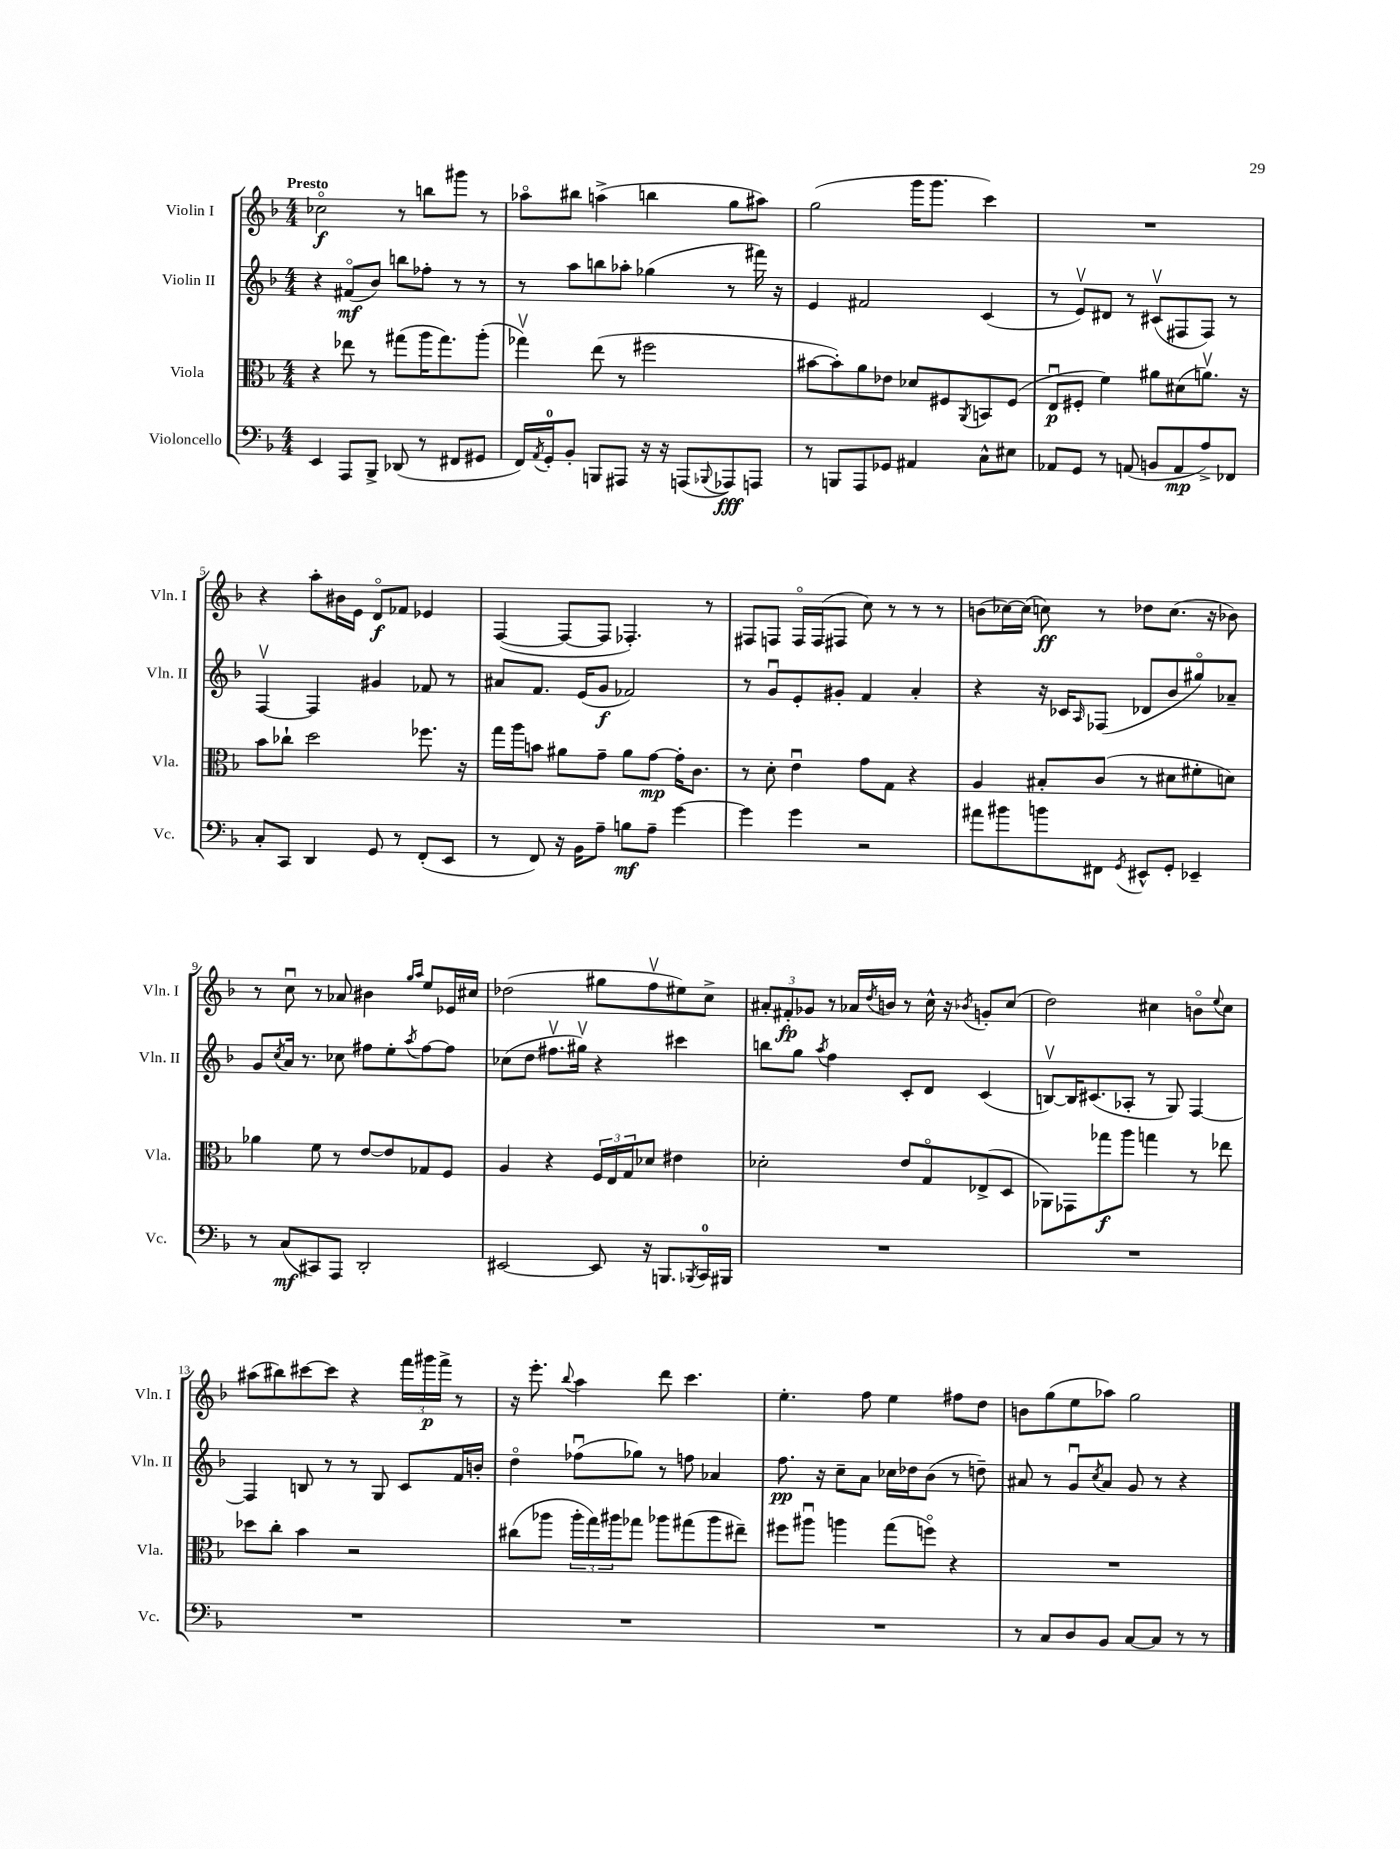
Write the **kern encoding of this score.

**kern	**dynam	**kern	**dynam	**kern	**dynam	**kern	**dynam
*part4	*part4	*part3	*part3	*part2	*part2	*part1	*part1
*staff4	*staff4	*staff3	*staff3	*staff2	*staff2	*staff1	*staff1
*I"Violoncello	*	*I"Viola	*	*I"Violin II	*	*I"Violin I	*
*I'Vc.	*	*I'Vla.	*	*I'Vln. II	*	*I'Vln. I	*
*clefF4	*	*clefC3	*	*clefG2	*	*clefG2	*
*k[b-]	*	*k[b-]	*	*k[b-]	*	*k[b-]	*
*M4/4	*	*M4/4	*	*M4/4	*	*M4/4	*
=1	=1	=1	=1	=1	=1	=1	=1
!	!	!	!	!	!	!LO:TX:a:B:t=Presto	!
4EE/	.	4r	.	4r	.	2cc-X\	f
8AAA/L	.	8ee-X\	.	(8f#X/L	mf	.	.
8BBB-^/J	.	8r	.	8b-/J)	.	.	.
(8DD-X/	.	(8gg#X\L	.	8bbn\L	.	8r	.
8r	.	16aa\K	.	8ff-X'\J	.	8bbn\L	.
.	.	8.gg#\)	.	.	.	.	.
8FF#X/L	.	.	.	8r	.	8ggg#X\J	.
8GG#X/J	.	(8aa'\J	.	8r	.	8r	.
=2	=2	=2	=2	=2	=2	=2	=2
16FF/LL)	.	4gg-Xv\)	.	8r	.	8aa-X\L	.
8qAA/	.	.	.	.	.	.	.
16GG'/J	.	.	.	.	.	.	.
8BB-'/J	.	.	.	8aa\L	.	8bb#X\J	.
8BBBn/L	.	(8ee\	.	8bbn\	.	(4aan^\	.
8AAA#X/J	.	8r	.	8aa-X'\J	.	.	.
16r	.	2ff#X\	.	(4gg-X\	.	4bbn\	.
16r	.	.	.	.	.	.	.
(8AAAn/L	.	.	.	.	.	.	.
8qqBBB-X/	.	.	.	.	.	.	.
8AAA-X/)	fff	.	.	8r	.	8gg\L	.
8AAAn/J	.	.	.	16fff#X\)	.	8aa#X\J)	.
.	.	.	.	16r	.	.	.
=3	=3	=3	=3	=3	=3	=3	=3
8r	.	[8b#X\L	.	4e/	.	(2gg\	.
8BBBn/L	.	8b#'\])	.	.	.	.	.
8AAA/	.	8a\	.	2f#X/	.	.	.
8GG-X/J	.	8e-X\J	.	.	.	.	.
4AA#X/	.	8d-X/L	.	.	.	16ggg\KL	.
.	.	.	.	.	.	8.ggg\J	.
.	.	8F#X/	.	.	.	.	.
.	.	8qAA/	.	.	.	.	.
8C^^\L	.	8BBn/	.	(4c/	.	4ccc\)	.
8E#X\J	.	(8F#/J	.	.	.	.	.
=4	=4	=4	=4	=4	=4	=4	=4
8AA-X/L	.	8Eu/L	p	8r	.	1r	.
8GG/J	.	8F#X'/J	.	8ev/L)	.	.	.
8r	.	4f\)	.	8d#X/J	.	.	.
(8AAn/	.	.	.	8r	.	.	.
8BBn/L	.	8a#X\L	.	(8c#Xv/L	.	.	.
8AA/	mp	(8d#X\	.	8F#X/	.	.	.
8A^/)	.	8.anv\J)	.	8F#/J)	.	.	.
8FF-X/J	.	.	.	8r	.	.	.
.	.	16r	.	.	.	.	.
!!LO:LB:g=z
=5	=5	=5	=5	=5	=5	=5	=5
8C'/L	.	8b-\L	.	[4Fv/	.	4r	.
8CC/J	.	8cc-X`\J	.	.	.	.	.
4DD/	.	2dd\	.	4F/]	.	8aa'\L	.
.	.	.	.	.	.	16b#X\L	.
.	.	.	.	.	.	16e\JJ	.
8GG/	.	.	.	4g#X/	.	8d/L	f
8r	.	.	.	.	.	8f-X/J	.
(8FF'/L	.	8.ff-X\	.	8f-X/	.	4e-X/	.
8EE/J	.	.	.	8r	.	.	.
.	.	16r	.	.	.	.	.
=6	=6	=6	=6	=6	=6	=6	=6
8r	.	16gg\LL	.	8a#X/L	.	([4F/	.
.	.	16aa\J	.	.	.	.	.
8FF/)	.	8bn\J	.	8.f/J	.	.	.
16r	.	8a#X\L	.	.	.	8F/L_	.
16BB-\KL	.	.	.	(16e/KL	.	.	.
8A~\J	.	8g~\J	.	8g/J	f	8F/J]	.
8Bn\L	mf	8a#\L	.	2f-X/)	.	4.F-X'/)	.
8A~\J	.	[8g\J	mp	.	.	.	.
[4g\	.	16g'\KL]	.	.	.	.	.
.	.	8.c\J	.	.	.	.	.
.	.	.	.	.	.	8r	.
=7	=7	=7	=7	=7	=7	=7	=7
4g\]	.	8r	.	8r	.	8F#X/L	.
.	.	8d'\	.	8gu/L	.	8Fn/J	.
4g\	.	4eu\	.	8e'/	.	16F/LL	.
.	.	.	.	.	.	(16F/J	.
.	.	.	.	8g#X'/J	.	8F#X/J	.
2r	.	8g\L	.	4f/	.	8cc\)	.
.	.	8G\J	.	.	.	8r	.
.	.	4r	.	4a'/	.	8r	.
.	.	.	.	.	.	8r	.
=8	=8	=8	=8	=8	=8	=8	=8
8a#X\L	.	4A/	.	4r	.	(8bn\L	.
8b#X\	.	.	.	.	.	[16cc-X\L)	.
.	.	.	.	.	.	(16cc-\JJ]	.
8bn\	.	8B#X'/L	.	16r	.	8ccn\)	ff
.	.	.	.	16c-X/KL	.	.	.
.	.	.	.	16qqA/	.	.	.
8FF#X\J	.	(8c/J	.	(8F-X/J	.	8r	.
8qGG/	.	.	.	.	.	.	.
8EE#X^^/L	.	8r	.	8d-X/L	.	8dd-X\L	.
8GG'/J	.	8d#X\L	.	8b-/	.	(8.cc\J	.
4EE-X~/	.	8f#X'\	.	8gg#X/)	.	.	.
.	.	.	.	.	.	16r	.
.	.	8dn\J)	.	8a-X~/J	.	8b-X\)	.
!!LO:LB:g=z
=9	=9	=9	=9	=9	=9	=9	=9
8r	.	4a-X\	.	8g/L	.	8r	.
.	.	.	.	8qcc/	.	.	.
(8C/L	mf	.	.	16a/Jk	.	8ccu\	.
.	.	.	.	8.r	.	.	.
8CC#X/)	.	8f\	.	.	.	8r	.
8AAA/J	.	8r	.	8cc-X\	.	8a-X/	.
2DD'/	.	[8e/L	.	8ff#X\L	.	4b#X\	.
.	.	8e/]	.	8ee'\	.	.	.
.	.	.	.	.	.	16qqgg/LL	.
.	.	.	.	8qaa/	.	16qqaa/JJ	.
.	.	8G-X/	.	[8ff#\	.	8ee/L	.
.	.	8F/J	.	8ff#\J]	.	16e-X/L	.
.	.	.	.	.	.	16cc#X/JJ	.
=10	=10	=10	=10	=10	=10	=10	=10
[2EE#X/	.	4A/	.	(8cc-X\L	.	(2dd-X\	.
.	.	.	.	8dd\J	.	.	.
.	.	4r	.	8.ff#Xv\L	.	.	.
.	.	.	.	16gg#Xv\Jk)	.	.	.
8EE#/]	.	24F/LL	.	4r	.	8gg#X\L	.
.	.	24E/	.	.	.	.	.
.	.	24G/J	.	.	.	.	.
16r	.	8d-X/J	.	.	.	8ffv\	.
8.BBBn/L	.	.	.	.	.	.	.
.	.	4e#X\	.	4ccc#X\	.	8ee#X\)	.
8qBBB-X/	.	.	.	.	.	.	.
16CC/L	.	.	.	.	.	8cc^\J	.
16BBB#X/JJ	.	.	.	.	.	.	.
=11	=11	=11	=11	=11	=11	=11	=11
1r	.	2d-X'\	.	8bbn\L	.	12a#X'/L	.
.	.	.	.	.	.	12f#X'/	fp
.	.	.	.	8gg\J	.	.	.
.	.	.	.	.	.	12g-X/J	.
.	.	.	.	8qaa/	.	.	.
.	.	.	.	4ff\	.	8r	.
.	.	.	.	.	.	16a-X/LL	.
.	.	.	.	.	.	8qdd/	.
.	.	.	.	.	.	16bn/JJ	.
.	.	8e/L	.	8c'/L	.	8r	.
.	.	8G/	.	8d/J	.	16cc^^\	.
.	.	.	.	.	.	16r	.
.	.	.	.	.	.	8qb-X/	.
.	.	(8E-X^/	.	(4c/	.	8gn'/L	.
.	.	8D/J	.	.	.	(8cc/J	.
=12	=12	=12	=12	=12	=12	=12	=12
1r	.	8AA-X\L)	.	[8Bnv/L)	.	2dd\)	.
.	.	8GG-X\	.	16B/K]	.	.	.
.	.	.	.	(8.c#X/	.	.	.
.	.	8gg-X\	f	.	.	.	.
.	.	8aa\J	.	8A-X'/J	.	.	.
.	.	4ggn\	.	8r	.	4cc#X\	.
.	.	.	.	8G/)	.	.	.
.	.	8r	.	[4F/	.	8bn\L	.
.	.	.	.	.	.	8qqee/	.
.	.	8ee-X\	.	.	.	8cc#\J	.
!!LO:LB:g=z
=13	=13	=13	=13	=13	=13	=13	=13
1r	.	8dd-X\L	.	4F/]	.	(8aa#X\L	.
.	.	8cc'\J	.	.	.	8bb#X\)	.
.	.	4b-\	.	8Bn/	.	[8ccc#X\	.
.	.	.	.	8r	.	8ccc#\J]	.
.	.	2r	.	8r	.	4r	.
.	.	.	.	8G/	.	.	.
.	.	.	.	8c/L	.	24fff\LL	.
.	.	.	.	.	.	24ggg#X\	p
.	.	.	.	.	.	24fff^\JJ	.
.	.	.	.	16f/L	.	8r	.
.	.	.	.	16bn'/JJ	.	.	.
=14	=14	=14	=14	=14	=14	=14	=14
1r	.	(8cc#X\L	.	4dd\	.	16r	.
.	.	.	.	.	.	8.eee'\	.
.	.	8aa-X\J	.	.	.	.	.
.	.	.	.	.	.	8qqbb-/	.
.	.	24aa-'\LL	.	(8ff-Xu\L	.	4aa\	.
.	.	24gg\)	.	.	.	.	.
.	.	24aa#X\J	.	.	.	.	.
.	.	8gg-X\J	.	8gg-X\J)	.	.	.
.	.	8aa-X\L	.	8r	.	8ddd\	.
.	.	(8gg#X\	.	8ffn\	.	4.ccc\	.
.	.	8aa-\	.	4a-X/	.	.	.
.	.	8ee#X~\J)	.	.	.	.	.
=15	=15	=15	=15	=15	=15	=15	=15
1r	.	8ff#X\L	.	8.ff\	pp	4.ee'\	.
.	.	8aa#Xu\J	.	.	.	.	.
.	.	.	.	16r	.	.	.
.	.	4aan\	.	8cc~\L	.	.	.
.	.	.	.	8a\J	.	8ff\	.
.	.	(8gg\L	.	16cc-X\LL	.	4ee\	.
.	.	.	.	16dd-X\J	.	.	.
.	.	8ffn\J)	.	(8b-\J	.	.	.
.	.	4r	.	8r	.	8ff#X\L	.
.	.	.	.	8ddn~\)	.	8dd\J	.
=16	=16	=16	=16	=16	=16	=16	=16
8r	.	1r	.	8a#X/	.	8bn\L	.
8C/L	.	.	.	8r	.	(8gg\	.
8D/	.	.	.	8gu/L	.	8ee\	.
.	.	.	.	8qcc/	.	.	.
8BB-/J	.	.	.	8a#/J	.	8aa-X\J)	.
[8C/L	.	.	.	8g/	.	2gg\	.
8C/J]	.	.	.	8r	.	.	.
8r	.	.	.	4r	.	.	.
8r	.	.	.	.	.	.	.
==	==	==	==	==	==	==	==
*-	*-	*-	*-	*-	*-	*-	*-
